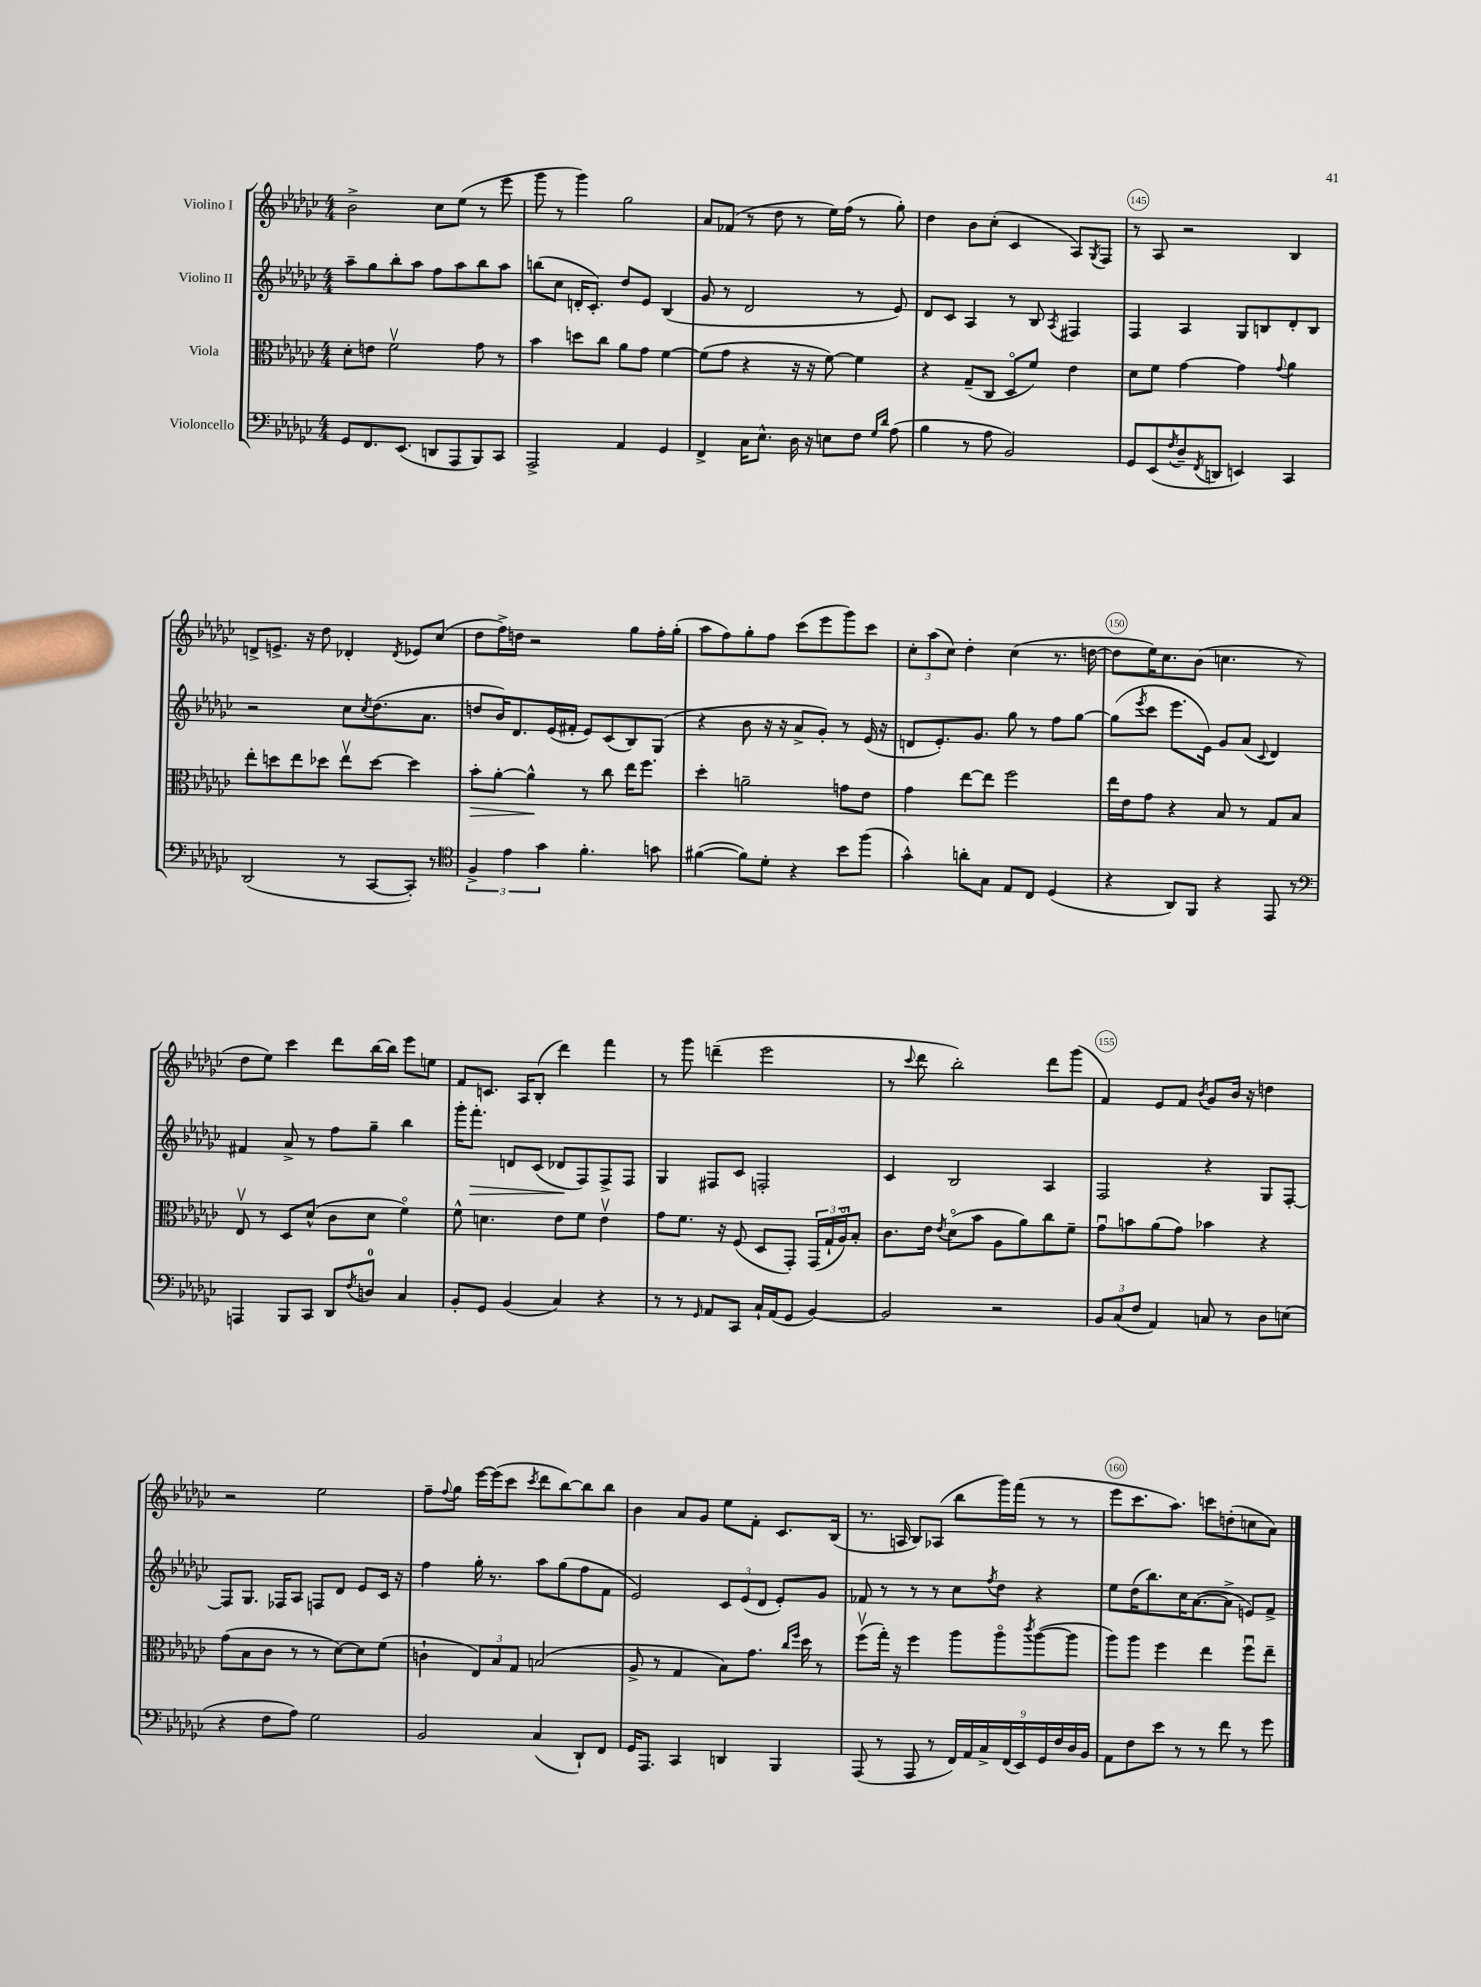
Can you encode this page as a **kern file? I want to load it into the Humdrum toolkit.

**kern	**kern	**dynam	**kern	**dynam	**kern
*part4	*part3	*part3	*part2	*part2	*part1
*staff4	*staff3	*staff3	*staff2	*staff2	*staff1
*I"Violoncello	*I"Viola	*	*I"Violino II	*	*I"Violino I
*clefF4	*clefC3	*	*clefG2	*	*clefG2
*k[b-e-a-d-g-c-]	*k[b-e-a-d-g-c-]	*	*k[b-e-a-d-g-c-]	*	*k[b-e-a-d-g-c-]
*M4/4	*M4/4	*	*M4/4	*	*M4/4
=141	=141	=141	=141	=141	=141
8GG-/L	8d-'\L	.	8aa-~\L	.	2b-^\
8.FF/	8en\J	.	8gg-\	.	.
.	2fv\	.	8bb-'\	.	.
(8.EE-/J	.	.	.	.	.
.	.	.	8aa-\J	.	.
8DDn/L	.	.	8ff\L	.	8cc-\L
8AAA-/	.	.	8aa-\	.	(8ee-\J
8BBB-/)	8g-\	.	8bb-\	.	8r
8CC-/J	8r	.	8aa-\J	.	8eee-\
=142	=142	=142	=142	=142	=142
2AAA-^/	4b-\	.	(8bbn\L	.	8ggg-\
.	.	.	8cc-\J	.	8r
.	8ddn\L	.	16dn'/KL	.	4ggg-\)
.	.	.	8.c-'/J)	.	.
.	8cc-\J	.	.	.	.
4AA-/	8a-\L	.	8dd-/L	.	2gg-\
.	8g-\J	.	8e-/J	.	.
4GG-/	[4f\	.	(4B-/	.	.
=143	=143	=143	=143	=143	=143
4FF^/	(8f\L]	.	8g-/	.	8a-/L
.	8g-\J	.	8r	.	(8f-X/J
16C-\KL	4r	.	2d-/	.	8r
8.E-^^\J	.	.	.	.	.
.	.	.	.	.	8dd-\
16D-\	16r	.	.	.	8r
16r	16r	.	.	.	.
8En\L	[8f\)	.	.	.	16ee-\LL)
.	.	.	.	.	(16ff\JJ
8F\J	4f\]	.	8r	.	8r
16qqG-/LL	.	.	.	.	.
16qqd-/JJ	.	.	.	.	.
(8A-\	.	.	8e-/)	.	8gg-'\)
=144	=144	=144	=144	=144	=144
4B-\	4r	.	8d-/L	.	4dd-\
.	.	.	8c-/J	.	.
8r	(8G-~/L	.	4A-/	.	8b-\L
8A-\	8C-/J	.	.	.	(8cc-'\J
2BB-/)	8D-/L	.	8r	.	4c-/
.	8f/J)	.	8B-/	.	.
.	.	.	8qA-/	.	.
.	4e-\	.	4F#X/	.	8A-/L)
.	.	.	.	.	8qG-/
.	.	.	.	.	8F/J
=145	=145	=145	=145	=145	=145
8GG-/L	8d-\L	.	4F/	.	8r
(8EE-/	8f\J	.	.	.	8A-/
8qF/	.	.	.	.	.
8D-~/	[4g-\	.	4A-/	.	2r
8qFF/	.	.	.	.	.
8DDn/J	.	.	.	.	.
4EEn/)	4g-\]	.	8G-/L	.	.
.	.	.	8Bn/	.	.
.	8qqg-/	.	.	.	.
4CC-/	4a-\	.	8d-'/	.	4B-/
.	.	.	8B/J	.	.
!!LO:LB:g=z
=146	=146	=146	=146	=146	=146
(2DD-/	8ee-'\L	.	2r	.	8dn^/L
.	8ddn\	.	.	.	8.en^/J
.	8ee-\	.	.	.	.
.	.	.	.	.	16r
.	8dd-X\J	.	.	.	8dd-\
8r	8ee-v\L	.	8cc-\L	.	4d-X'/
.	.	.	8qcc-/	.	.
[8CC-/L	[8dd-\J	.	(8.dd-\	.	.
.	.	.	.	.	8qd-/
8CC-'/J])	4dd-\]	.	.	.	8e-X/L
.	.	.	8.a-\J	.	.
8r	.	.	.	.	(8cc-/J
=147	=147	=147	=147	=147	=147
*clefC4	*	*	*	*	*
!	!	!LO:HP:b	!	!	!
6F^/	8b-'\L	>	8ddn/L	.	8dd-\L
.	[8a-'\J	.	16b-/K)	.	16ff^\L)
6e-\	.	.	.	.	.
.	.	.	8.d-/	.	16ddn\JJ
.	4a-^^\]	.	.	.	2r
6g-\	.	.	.	.	.
.	.	.	(16e-/L	.	.
.	.	.	16f#X'/JJ	.	.
4.f'\	8r	]	8e-/L)	.	.
.	8cc-\	.	(8c-/	.	.
.	16ee-\KL	.	8B-/)	.	8gg-\L
.	8.ff\J	.	.	.	.
8gn\	.	.	(8G-/J	.	16ff'\L
.	.	.	.	.	(16gg-'\JJ
=148	=148	=148	=148	=148	=148
([4f#X\	4dd-'\	.	4r	.	8aa-\L
.	.	.	.	.	8ff\)
8f#\L])	2an~\	.	8b-\	.	8gg-'\
8d-'\J	.	.	16r	.	8ff\J
.	.	.	16r	.	.
4r	.	.	8a-^/L	.	(8ccc-\L
.	.	.	8g-'/J)	.	8eee-\
8b-\L	8gn\L	.	8r	.	8ggg-\)
(8ff\J	8e-\J	.	(16e-/	.	8ccc-\J
.	.	.	16r	.	.
=149	=149	=149	=149	=149	=149
4g-^^\)	4g-\	.	8dn/L	.	12cc-'\L
.	.	.	.	.	(12aa-\
.	.	.	8.e-'/)	.	.
.	.	.	.	.	12cc-\J)
8an'\L	[8ee-\L	.	.	.	4dd-'\
.	.	.	8.g-/J	.	.
8G-\J	8ee-\J]	.	.	.	.
8E-/L	2ff\	.	8gg-\	.	(4cc-\
8C-/J	.	.	8r	.	.
(4D-/	.	.	8ff\L	.	8.r
.	.	.	[8gg-\J	.	.
.	.	.	.	.	[16ddn\
=150	=150	=150	=150	=150	=150
4r	16ee-\LL	.	(8gg-\L]	.	8dd\L]
.	16e-\J	.	.	.	.
.	.	.	8qeee-/	.	.
.	8g-\J	.	8ccc-\J	.	16ee-\K)
.	.	.	.	.	8.cc-\
8AA-/L)	4r	.	8.eee-\L	.	.
8FF/J	.	.	.	.	(8b-\J
.	.	.	16e-\Jk)	.	.
4r	8B-/	.	8g-/L	.	4.ccn\
.	8r	.	(8a-/J	.	.
.	.	.	8qqc-/	.	.
8EE-/	8G-/L	.	4d-/)	.	.
8r	8B-/J	.	.	.	8r
!!LO:LB:g=z
=151	=151	=151	=151	=151	=151
*clefF4	*	*	*	*	*
4AAAn/	8E-v/	.	4f#X/	.	8dd-\L
.	8r	.	.	.	8ee-\J)
8BBB-/L	8D-/L	.	8a-^/	.	4ccc-\
8CC-/J	(8d-^^/J	.	8r	.	.
8DD-/L	8c-\L	.	8ff\L	.	8ddd-\L
8qF/	.	.	.	.	.
8Dn/J	8d-\J	.	8gg-~\J	.	[16bb-\L
.	.	.	.	.	16bb-\JJ]
4C-/	4f\)	.	4bb-\	.	8eee-\L
.	.	.	.	.	8een\J
=152	=152	=152	=152	=152	=152
8BB-'/L	8f^^\	.	16ggg-'\KL	.	8f/L
!	!	!	!	!LO:HP:b	!
.	.	.	8.fff'\J	>	.
8GG-/J	4.dn\	.	.	.	8.cn/J
(4BB-/	.	.	8dn/L	.	.
.	.	.	.	.	16A-/KL
.	.	.	(8c-/J	.	(8B-'/J
4C-/)	8e-\L	.	8d-X/L	.	4ddd-\)
.	8f\J	.	8F/)	]	.
4r	4e-v\	.	8F^/	.	4fff\
.	.	.	8F/J	.	.
=153	=153	=153	=153	=153	=153
8r	8g-\L	.	4G-/	.	8r
8r	8.f\J	.	.	.	8ggg-\
16qqGG-/	.	.	.	.	.
8AA-/L	.	.	8F#X/L	.	(4dddn~\
.	16r	.	.	.	.
8CC-/J	(8F/	.	8c-/J	.	.
16C-`/LL	8D-/L	.	2Fn'/	.	2eee-\
(16AA-/J	.	.	.	.	.
8GG-/J	8GG-'/J)	.	.	.	.
[4BB-/)	(24GG-/LL	.	.	.	.
.	24G-`/	.	.	.	.
.	24A-/J)	.	.	.	.
.	8B-'/J	.	.	.	.
=154	=154	=154	=154	=154	=154
2BB-/]	8.c-\L	.	4c-/	.	8r
.	.	.	.	.	8qqccc-/
.	.	.	.	.	8ddd-\
.	16e-\Jk	.	.	.	.
.	8qe-/	.	.	.	.
.	(8d-\L	.	2B-/	.	2bb-'\)
.	8b-\J	.	.	.	.
2r	8A-\L	.	.	.	.
.	8a-\)	.	.	.	.
.	8cc-\	.	4A-/	.	8ddd-\L
.	8f~\J	.	.	.	(8ggg-\J
=155	=155	=155	=155	=155	=155
12BB-/L	8g-u\L	.	2F/	.	4f/)
(12C-/	.	.	.	.	.
.	8bn\	.	.	.	.
12F/J	.	.	.	.	.
4AA-/)	(8a-\	.	.	.	8e-/L
.	8g-\J)	.	.	.	8f/J
.	.	.	.	.	8qb-/
8Cn/	4b-X\	.	4r	.	8g-/L
8r	.	.	.	.	16b-/Jk
.	.	.	.	.	16r
8D-\L	4r	.	8G-/L	.	4ddn\
(8En\J	.	.	[8F'/J	.	.
!!LO:LB:g=z
=156	=156	=156	=156	=156	=156
4r	(8g-\L	.	8F/L]	.	2r
.	8B-\	.	8.G-/J	.	.
8F\L	8c-\J	.	.	.	.
.	.	.	16F-X/KL	.	.
8A-\J)	8r	.	8A-/J	.	.
2G-\	8r	.	8Fn/L	.	2ee-\
.	[8d-\L)	.	8d-/J	.	.
.	8d-\]	.	8e-/L	.	.
.	(8f\J	.	16c-/Jk	.	.
.	.	.	16r	.	.
=157	=157	=157	=157	=157	=157
2BB-/	4cn`\	.	4ff\	.	8ff~\L
.	.	.	.	.	8qqff/
.	.	.	.	.	8gg-\J
.	12E-/L)	.	16gg-'\	.	[16eee-\LL
.	.	.	8.r	.	(16eee-\J]
.	12B-/	.	.	.	.
.	.	.	.	.	8ccc-\J
.	12G-/J	.	.	.	.
.	.	.	.	.	8qccc-/
(4C-/	(2Bn/	.	8aa-\L	.	8ddd-\L
.	.	.	(8gg-\	.	[8bb-\)
8DD-`/L)	.	.	8ff\	.	8bb-\]
8FF/J	.	.	8f\J	.	8bb-\J
=158	=158	=158	=158	=158	=158
16GG-/KL	8A-^/	.	2e-/)	.	4b-\
8.AAA-/J	.	.	.	.	.
.	8r	.	.	.	.
4CC-/	4G-/	.	.	.	8a-/L
.	.	.	.	.	8g-/J
4DDn/	8B-\L)	.	12c-/L	.	8ee-\L
.	.	.	(12e-/	.	.
.	8.g-\J	.	.	.	8f'\J
.	.	.	12d-/J	.	.
4BBB-/	.	.	8e-'/L)	.	8.c-/L
.	16qqcc-/LL	.	.	.	.
.	16qqff/JJ	.	.	.	.
.	16dd-\	.	.	.	.
.	8r	.	8g-/J	.	.
.	.	.	.	.	(16B-/Jk
=159	=159	=159	=159	=159	=159
(8AAA-/	(8ffv\L	.	8f-X/	.	8.r
8r	16gg-'\Jk)	.	8r	.	.
.	16r	.	.	.	16An/
8AAA-/	4ff\	.	8r	.	8B-/L)
8r	.	.	8r	.	(8A-X/J
18FF/LL)	8aa-\L	.	8cc-\L	.	8bb-\L
18AA-/	.	.	.	.	.
18C-^/	.	.	.	.	.
.	.	.	8qff/	.	.
.	8aa-\	.	8dd-\J	.	16ggg-\L)
(18FF/	.	.	.	.	.
.	.	.	.	.	(16fff\JJ
18EE-/)	.	.	.	.	.
.	8qccc-/	.	.	.	.
.	([8aa-\	.	4r	.	8r
18GG-/	.	.	.	.	.
18F/	.	.	.	.	.
.	8aa-\J]	.	.	.	8r
18D-/	.	.	.	.	.
18BB-/JJ	.	.	.	.	.
=160	=160	=160	=160	=160	=160
8AA-\L	8aa-\L)	.	8ee-\L	.	8eee-\L
8F\	8aa-\J	.	(16dd-\K	.	8.ccc-\
.	.	.	8.bb-\)	.	.
8e-\J	4ff\	.	.	.	.
.	.	.	.	.	8.aa-\J)
8r	.	.	16cc-\K	.	.
.	.	.	([8.a-\	.	.
8r	4ee-\	.	.	.	8cccn\L
8f\	.	.	8a-^\J]	.	(8ddn'\
8r	8ffu\L	.	8en/L)	.	8ccn\
8g-\	8ee-~\J	.	8f^/J	.	8a-\J)
==	==	==	==	==	==
*-	*-	*-	*-	*-	*-
